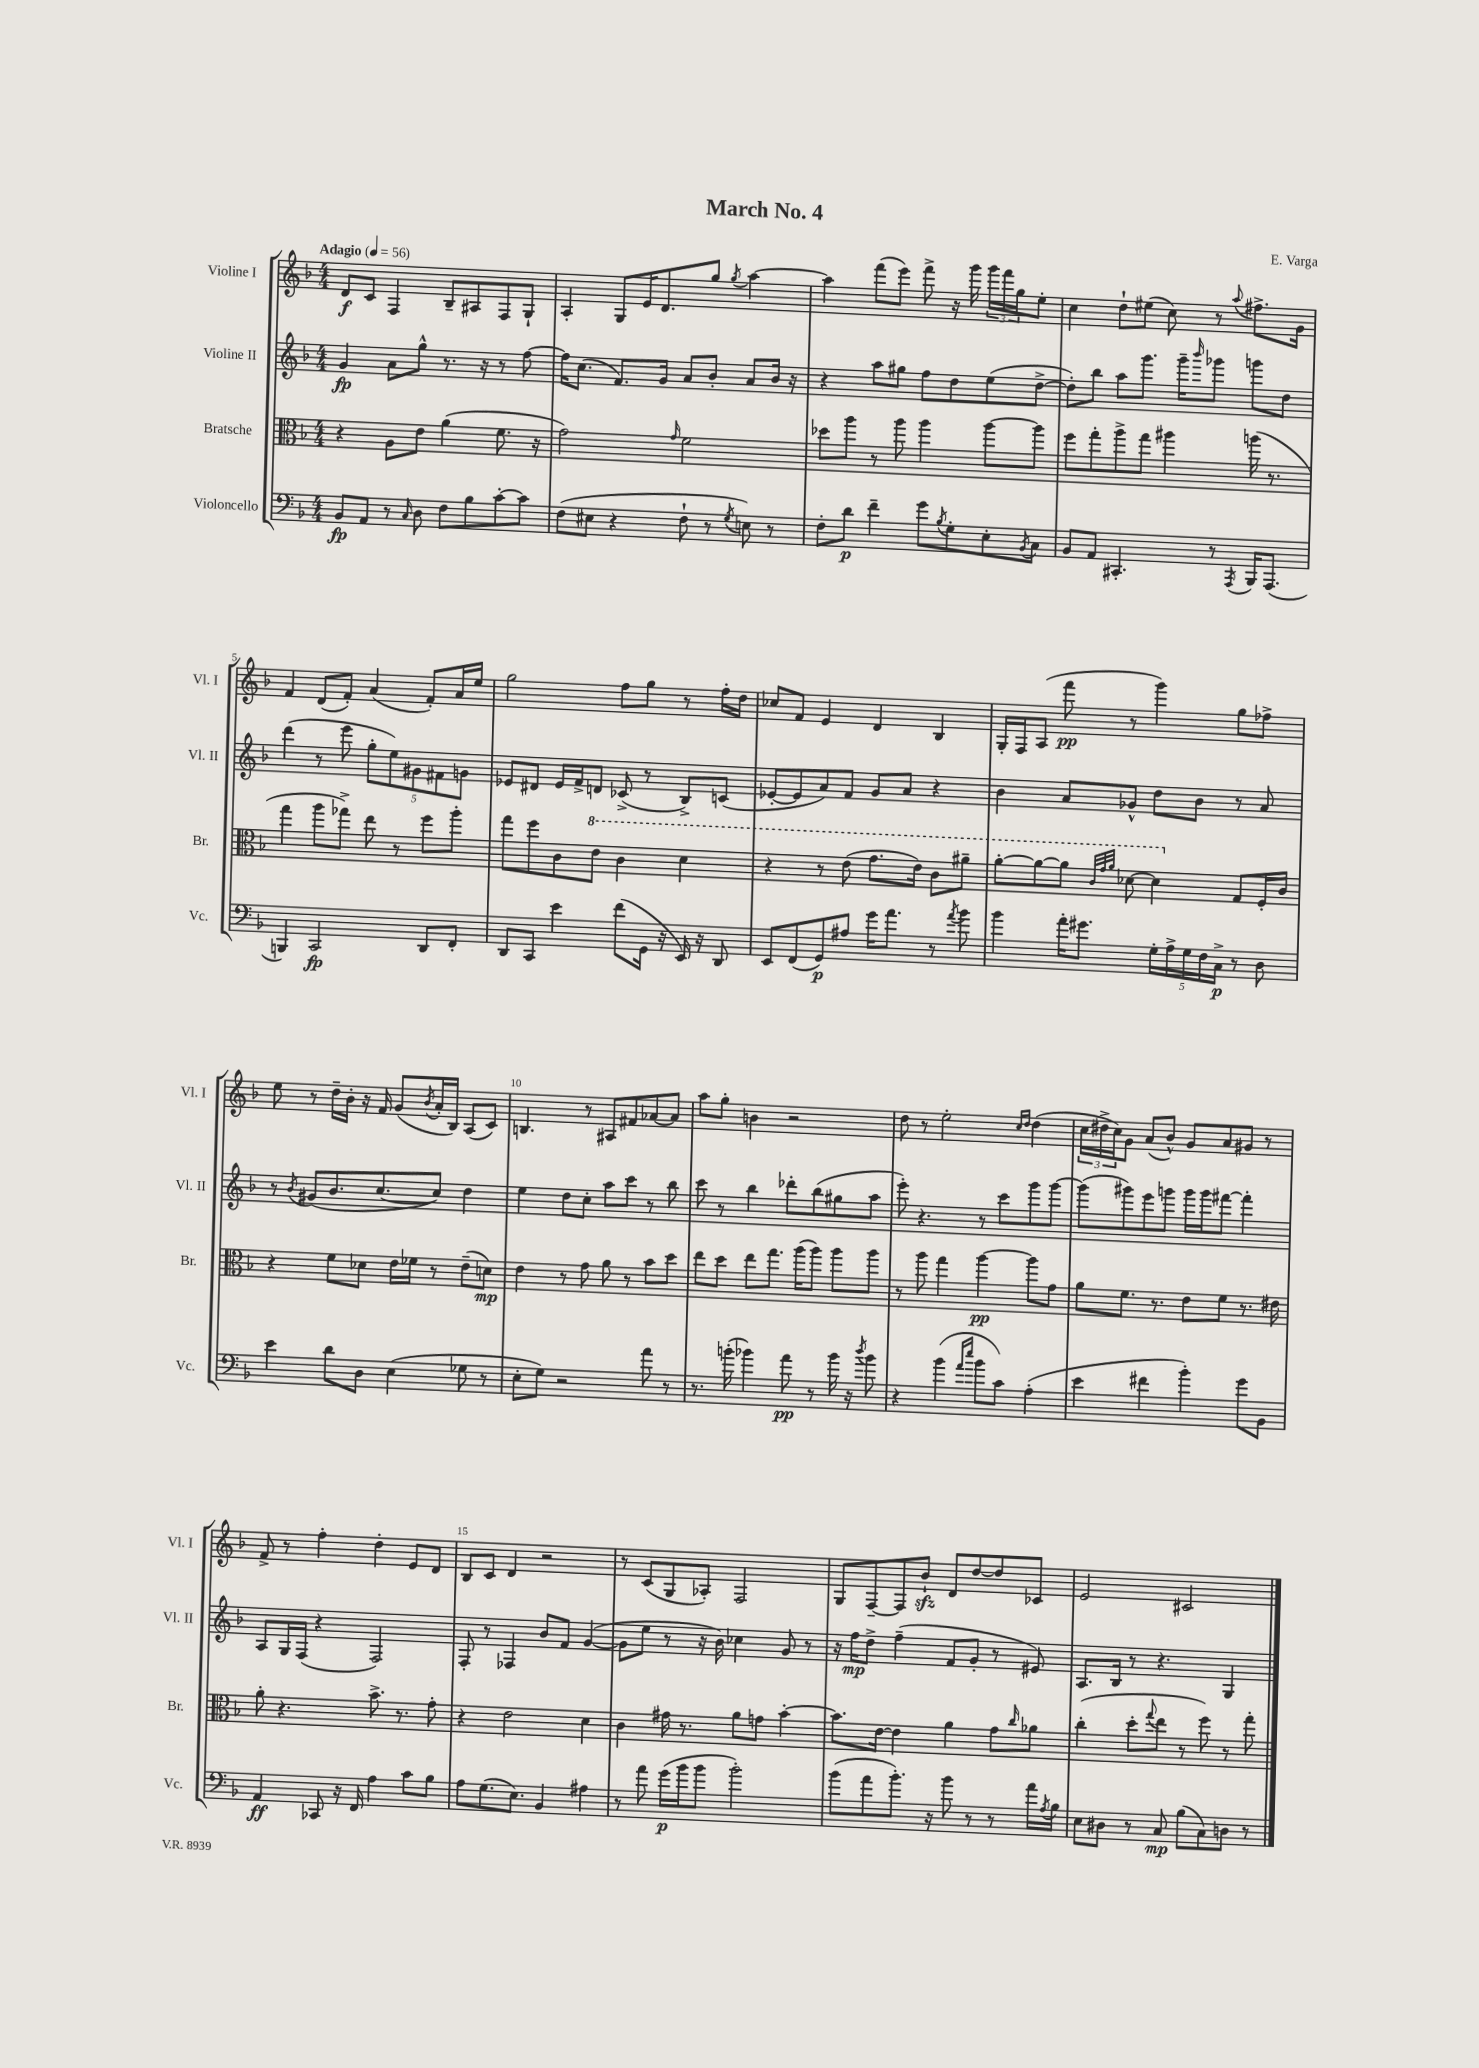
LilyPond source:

\header { title = "March No. 4" composer = "E. Varga" }
<<
\new StaffGroup <<
\new Staff = "s0" \with { instrumentName = "Violine I" shortInstrumentName = "Vl. I" } {
    \clef treble \key f \major \numericTimeSignature \time 4/4 \tempo "Adagio" 4 = 56
    d'8\f c'8 f4 bes8-- ais8 f8 g8-! |
    a4-. g8 e'16 d'8. g''8 \acciaccatura { g''8 } a''4~ |
    a''4 f'''8( e'''8) f'''8-> r16 g'''16 \tuplet 3/2 { g'''16 f'''16 g''16 } e''8-. |
    c''4 d''8-! eis''8( c''8) r8 \appoggiatura { a''8 } fis''8.-> g'16 |
    f'4 d'8( f'8-.) a'4( f'8-.) a'16 e''16 |
    g''2 f''8 g''8 r8 f''16-. d''16 |
    ces''8 f'8 e'4 d'4 bes4 |
    g16-. f16 a8( f'''8\pp r8 g'''4) g''8 fes''8-> |
    e''8 r8 d''16-- bes'16-. r16 f'16 g'8( \acciaccatura { bes'8 } a'16-. bes16) a8( c'8) |
    b4. r8 ais8 fis'8 aes'8~ aes'8 |
    a''8 g''8-. b'4 r2 |
    d''8 r8 e''2-. \grace { c''16 d''16 } d''4( |
    \tuplet 3/2 { c''16 dis''16-> c''16) } g'8 a'8( bes'8-^) g'8 a'8 gis'8 r8 |
    f'8-> r8 f''4-. d''4-. e'8 d'8 |
    bes8 c'8 d'4 r2 |
    r8 c'8( g8 aes8-.) f2 |
    g8 f8~-- f8 bes'8-!\sfz d'8 d''8~ d''8 ces'8 |
    e'2 cis'2 \bar "|." |
}
\new Staff = "s1" \with { instrumentName = "Violine II" shortInstrumentName = "Vl. II" } {
    \clef treble \key f \major \numericTimeSignature \time 4/4
    g'4\fp a'8 g''8-^ r8. r16 r8 f''8~ |
    f''16 c''8.( f'8.) g'16 a'8 bes'8-. a'8 bes'16 r16 |
    r4 a''8 gis''8 f''8 d''8 e''8( d''8~-> |
    d''8-.) bes''8 a''8 g'''8. g'''16-- \grace { bes'''16 } ges'''8 g'''8 d''8 |
    d'''4( r8 e'''8 \tuplet 5/4 { g''8-. e''8) gis'8 fis'8 g'8 } |
    ees'8 dis'8 ees'16 f'16-> d'8 ces'8->( r8 bes8->) c'8( |
    ees'8~-. ees'8 a'8) f'8 g'8 a'8 r4 |
    bes'4 a'8 ges'8-^ d''8 bes'8 r8 a'8 |
    r8 \acciaccatura { bes'8 } gis'8( bes'8. c''8.~ c''8) d''4 |
    e''4 d''8 c''8-. a''8 c'''8 r8 bes''8 |
    c'''8 r8 bes''4 des'''8-. bes''8( gis''8 a''8 |
    e'''8-.) r4. r8 c'''8 g'''8 g'''8~ |
    g'''8( gis'''8) e'''8 g'''8 g'''16 g'''16 fis'''8~ fis'''4-. |
    a8 g16 f16( r4 f2) |
    f8-. r8 fes4 bes'8 f'8 g'4~( |
    g'8 e''8 r8 r16 bes'16) ces''4 g'8 r8 |
    r16 f''16\mp d''8-> f''4--( f'8 g'8-. r8 eis'8) |
    a8. bes16 r8 r4. g4 \bar "|." |
}
\new Staff = "s2" \with { instrumentName = "Bratsche" shortInstrumentName = "Br." } {
    \clef alto \key f \major \numericTimeSignature \time 4/4
    r4 a8 e'8 a'4( f'8. r16 |
    g'2) \grace { g'16 } f'2 |
    des''8 a''8 r8 a''8 a''4 a''8~ a''8 |
    f''8 g''8-. a''8-> g''8 ais''4 a''16( r8. |
    g''4 a''8 ges''8->) e''8 r8 f''8 a''8-. |
    g''8 f''8 c'8 \ottava #1 e''8 c''4 d''4 |
    r4 r8 e''8( g''8. e''16) c''8 ais''8-- |
    a''8~-. a''8~ a''8 \grace { c''32 g''32 a''32 } des''8~ des''4 \ottava #0 g8 f16-. c'16 |
    r4 f'8 des'8 e'16 fes'16 r8 e'8--( d'8\mp) |
    e'4 r8 g'8 a'8 r8 bes'8 d''8 |
    e''8 d''8 e''8 g''8. a''16( a''8) a''8 a''8 |
    r8 a''8 g''4 a''4~\pp a''8 g'8 |
    a'8 f'8. r8. e'8 f'8 r8. eis'16 |
    a'8-. r4. bes'8.-> r8. g'8-. |
    r4 e'2 d'4 |
    c'4 gis'16 r8. a'8 g'8 bes'4~-. |
    bes'8. e'16~ e'4 a'4 g'8 \grace { c''16 } aes'8 |
    c''4-.( d''8-. \appoggiatura { g''8 } e''8 r8 f''8) r8 g''8-. \bar "|." |
}
\new Staff = "s3" \with { instrumentName = "Violoncello" shortInstrumentName = "Vc." } {
    \clef bass \key f \major \numericTimeSignature \time 4/4
    bes,8\fp a,8 r8 \grace { c16 } d8 f8 bes8 c'8~-. c'8 |
    f8( eis8 r4 f8-! r8 \acciaccatura { g8 } e8) r8 |
    f8-. d'8\p f'4-- g'8 \acciaccatura { bes8 } g8-. e8-. \acciaccatura { bes,8 } c8 |
    bes,8 a,8 cis,4.-. r8 \acciaccatura { a,,8 } bes,,16 a,,8.( |
    b,,4) c,2\fp d,8 f,8-. |
    d,8 c,8 e'4 f'8( g,16 r16 e,16) r16 d,8 |
    e,8 f,8( g,8\p) ais8 g'16 a'8. r8 \acciaccatura { a'8 } bes'8 |
    bes'4 a'16-. gis'8. \tuplet 5/4 { g16-. a16-> g16 f16 c16->\p } r8 d8 |
    e'4 d'8 d8 e4( ges8 r8 |
    e8-. g8) r2 a'8 r8 |
    r8. b'16-.( bes'4) a'8\pp r8 bes'16 r16 \acciaccatura { d''8 } bes'8 |
    r4 bes'4( \grace { a'16 e''16 } bes'8 c'8) a4-.( |
    e'4 fis'4 bes'4-.) g'8 bes,8 |
    a,4\ff ces,8 r16 f,16 a4 c'8 bes8 |
    a8 g8.( e8.) bes,4 ais4 |
    r8 a'8 g'16\p( bes'16 bes'8 bes'2-.) |
    bes'8( a'8 bes'8.-.) r16 bes'8 r8 r8 a'16 \acciaccatura { a8 } bes16 |
    e8 dis8 r8 c8\mp bes8( c8) d8 r8 \bar "|." |
}
>>
>>
\layout { \context { \Score \override BarNumber.break-visibility = ##(#f #t #t) barNumberVisibility = #(every-nth-bar-number-visible 5) } }
